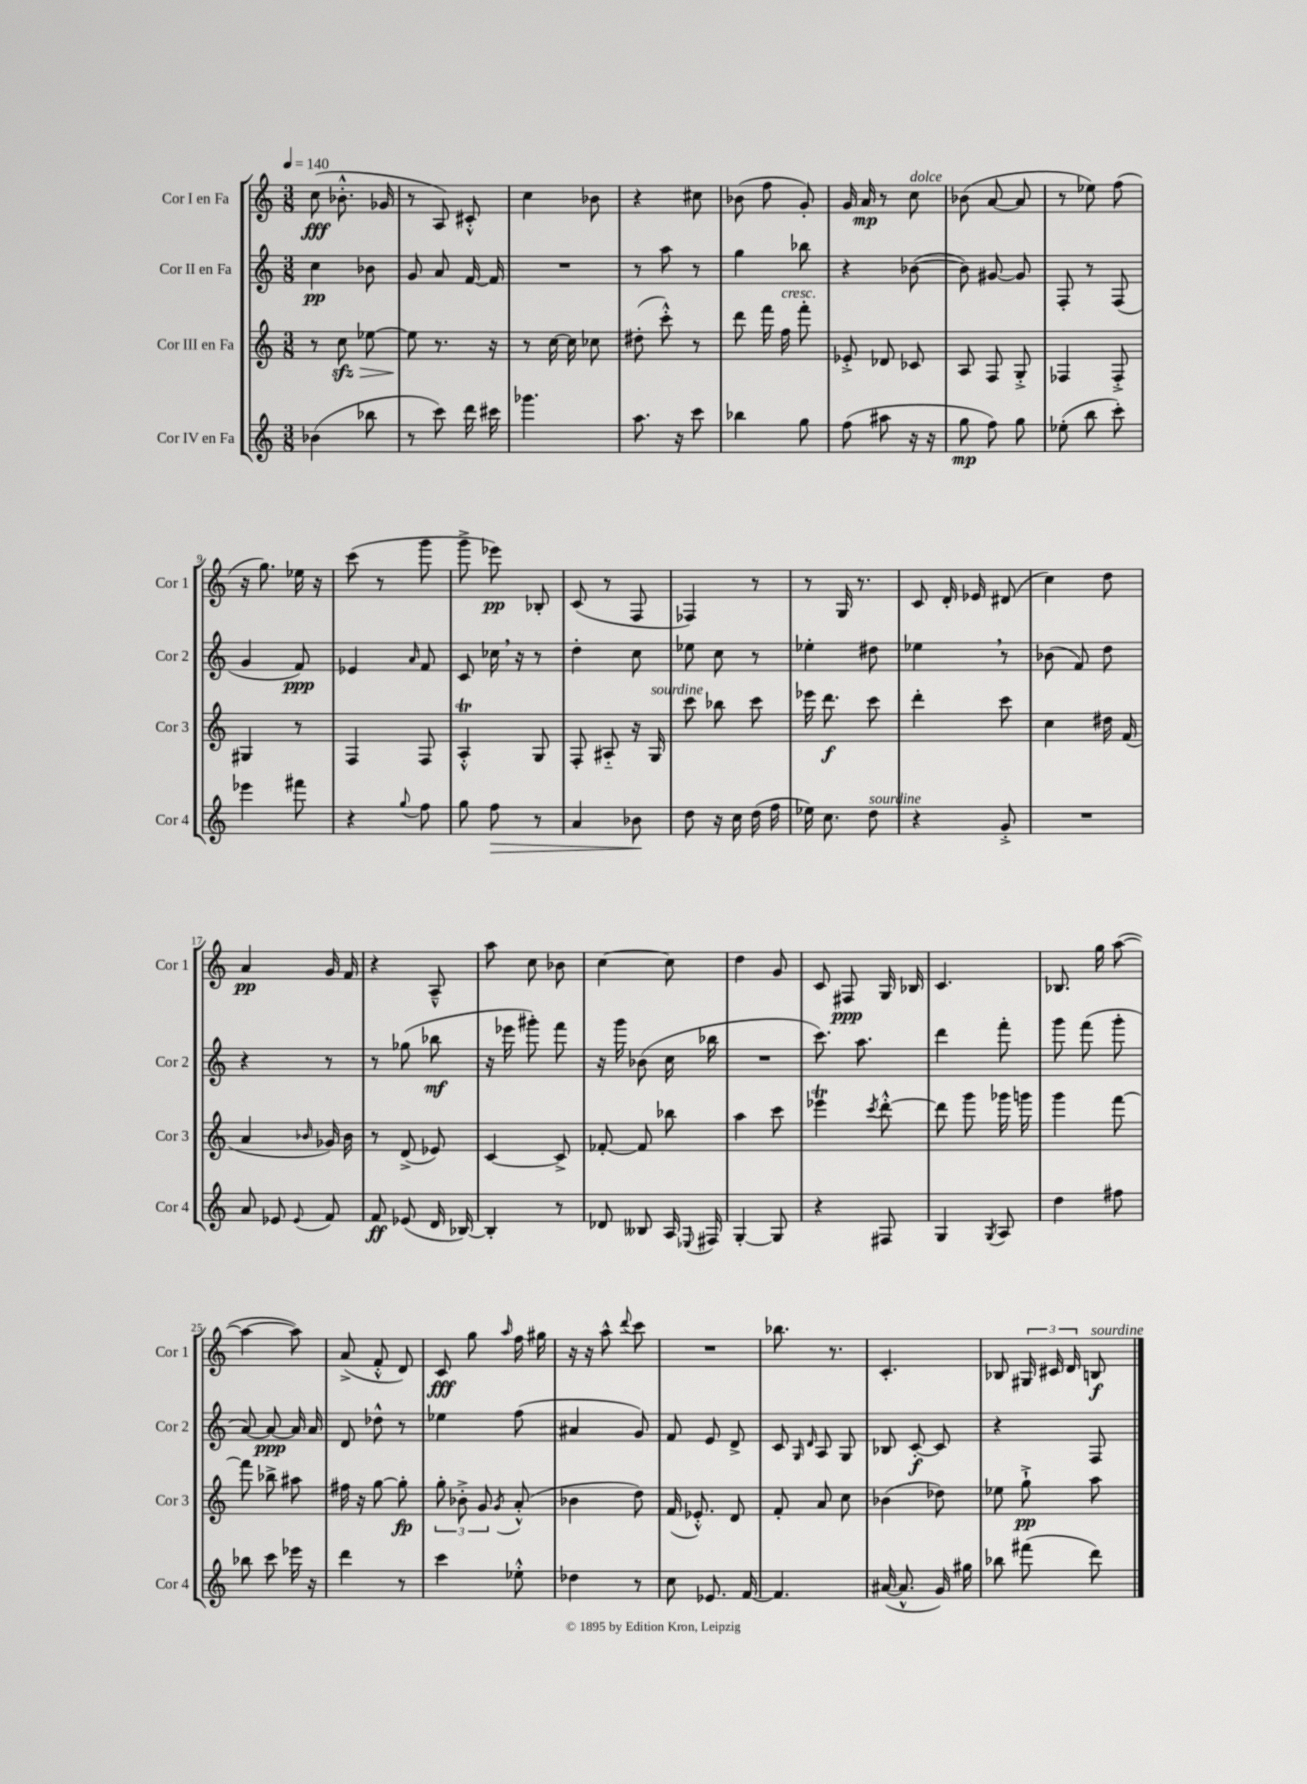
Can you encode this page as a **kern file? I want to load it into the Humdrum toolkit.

**kern	**kern	**kern	**kern
*staff4	*staff3	*staff2	*staff1
*clefG2	*clefG2	*clefG2	*clefG2
*k[]	*k[]	*k[]	*k[]
*M3/8	*M3/8	*M3/8	*M3/8
*MM140	*MM140	*MM140	*MM140
(4b-\	8r	4cc\	(8cc\
.	8cc\	.	8.b-'^^\
8bb-\	[8ee-\	8b-\	.
.	.	.	16g-/
=	=	=	=
8r	8ee-\]	8g/	8r
8ccc\)	8.r	8a/	8A/)
16ddd\	.	[16f/	8c#'^^/
16ccc#\	16r	16f/]	.
=	=	=	=
4.ggg-\	8r	4.r	4cc\
.	[16cc\	.	.
.	16cc\]	.	.
.	8cc-\	.	8b-\
=	=	=	=
8.aa\	(8dd#'\	8r	4r
.	8ccc'^^\)	8aa\	.
16r	.	.	.
8ccc\	8r	8r	8cc#\
=	=	=	=
4bb-\	8ddd\	4gg\	(8b-\
.	16fff\	.	8ff\
.	16ff\	.	.
8gg\	8fff'\	8bb-\	8g'/)
=	=	=	=
(8ff\	8e-'^/	4r	16g/
.	.	.	16a/
8aa#\	8d-/	.	8r
16r	8c-/	([8b-\	8cc\
16r	.	.	.
=	=	=	=
8gg\	8A/	8b-\])	(8b-\
8ff\)	8F/	[8g#/	[8a/
8gg\	8G'^/	8g#/]	8a/]
=	=	=	=
(8ee-'\	4F-/	8F'/	8r
8bb\	.	8r	8ee-\)
8ccc'\)	8F-'^/	(8F/	(8ff\
=	=	=	=
4eee-\	4G#/	4g/	16r
.	.	.	8.gg\)
8fff#\	8r	8f/)	16ee-\
.	.	.	16r
=	=	=	=
4r	4F/	4e-/	(8ccc\
.	.	.	8r
8qqgg/	.	16qqa/	.
8ff\	8F/	8f/	8ggg\
=	=	=	=
8gg\	4A'^^/	8c/	8ggg^\
8ff\	.	16cc-\	8eee-\)
.	.	16r	.
8r	8G/	8r	8B-'/
=	=	=	=
4a/	8F'/	4dd'\	(8c/
.	8A#'~/	.	8r
8b-\	16r	8cc\	8F/
.	16G/	.	.
=	=	=	=
8dd\	8ccc\	8ee-\	4F-/)
16r	8bb-\	8cc\	.
16cc\	.	.	.
(16dd\	8ccc\	8r	8r
16ff\	.	.	.
=	=	=	=
16ee-\)	16eee-\	4ee-'\	8r
8.cc\	8.ddd\	.	.
.	.	.	16G/
.	.	.	8.r
8dd\	8ccc\	8dd#\	.
=	=	=	=
4r	4ddd'\	4ee-\	8c/
.	.	.	16d'/
.	.	.	16e-/
8g'^/	8ccc\	8r	(8d#/
=	=	=	=
4.r	4cc\	(8b-\	4cc\)
.	.	8f/)	.
.	16dd#\	8dd\	8dd\
.	(16f/	.	.
=	=	=	=
8a/	4a/	4r	4a/
8e-/	.	.	.
8qqe-/	16qqb-/	.	.
8f/	16g-/)	8r	16g/
.	16b-\	.	16f/
=	=	=	=
8f/	8r	8r	4r
(8e-/	(8d^/	(8gg-\	.
16d/	8e-/)	8bb-\	8A~^^/
[16B-/)	.	.	.
=	=	=	=
4B-'/]	[4c/	16r	8aa\
.	.	16eee-\	.
.	.	8ggg#'\)	8cc\
8r	8c^/]	8fff\	8b-\
=	=	=	=
8d-/	[8f-'/	16r	[4cc\
.	.	16ggg\	.
8B--/	8f-/]	(8b-\	.
16A/	8bb-\	16cc\	8cc\]
8qqE-/	.	.	.
16F#/	.	16bb-\	.
=	=	=	=
[4G'/	4aa\	4.r	4dd\
8G/]	8ccc\	.	8g/
=	=	=	=
4r	4eee-\	8.ccc\)	8c/
.	.	.	8F#/
.	.	8.aa\	.
.	8qccc/	.	.
8F#/	[8ddd'^^\	.	16G/
.	.	.	16B-/
=	=	=	=
4G/	8ddd\]	4ddd\	4.c/
.	8ggg\	.	.
8qG/	.	.	.
8A/	16ggg-\	8fff'\	.
.	16ggg\	.	.
=	=	=	=
4dd\	4ggg\	8ggg\	8.B-/
.	.	(8fff\	.
.	.	.	16gg\
8ff#\	[8fff\	8ggg'\	([8aa\
=	=	=	=
8bb-\	8fff\]	[8a/)	4aa\_
8ccc\	8bb-^\	8a/_	.
16eee-\	8aa#\	16a/]	8aa\])
16r	.	16a/	.
=	=	=	=
4ddd\	16ff#\	8d/	(8a^/
.	16r	.	.
.	[8gg\	8dd-^^\	8f'^^/
8r	8gg'\]	8r	8d/)
=	=	=	=
4ccc\	12gg'\	4ee-\	8c/
.	12b-'^\	.	.
.	.	.	8gg\
.	12g/	.	.
.	8qg/	.	16qqaa/
8ee-'^^\	(8a'^^/	(8ff\	16ff\
.	.	.	16gg#\
=	=	=	=
4dd-\	4b-\	4a#/	16r
.	.	.	16r
.	.	.	8aa^^\
.	.	.	8qqddd/
8r	8dd\)	8g/)	8ccc\
=	=	=	=
8cc\	(16f/	8f/	4.r
.	8.e-'^^/)	.	.
8.e-/	.	8e/	.
.	8d/	8d^/	.
[16f/	.	.	.
=	=	=	=
4.f/]	8f'/	8c/	8.bb-\
.	.	16qqG/	.
.	.	16qqd/	.
.	8a/	8A/	.
.	.	.	8.r
.	8cc\	8G/	.
=	=	=	=
([16a#/	(4b-\	8B-/	4.c'/
8.a#^^/]	.	.	.
.	.	[8c'/	.
16g/)	8dd-\)	8c/]	.
16gg#\	.	.	.
=	=	=	=
8bb-\	8ee-\	4r	8B-/
(8fff#\	8gg`^\	.	24G#/
.	.	.	24c#/
.	.	.	24d/
8ddd\)	8aa\	8F/	8B/
==	==	==	==
*-	*-	*-	*-
